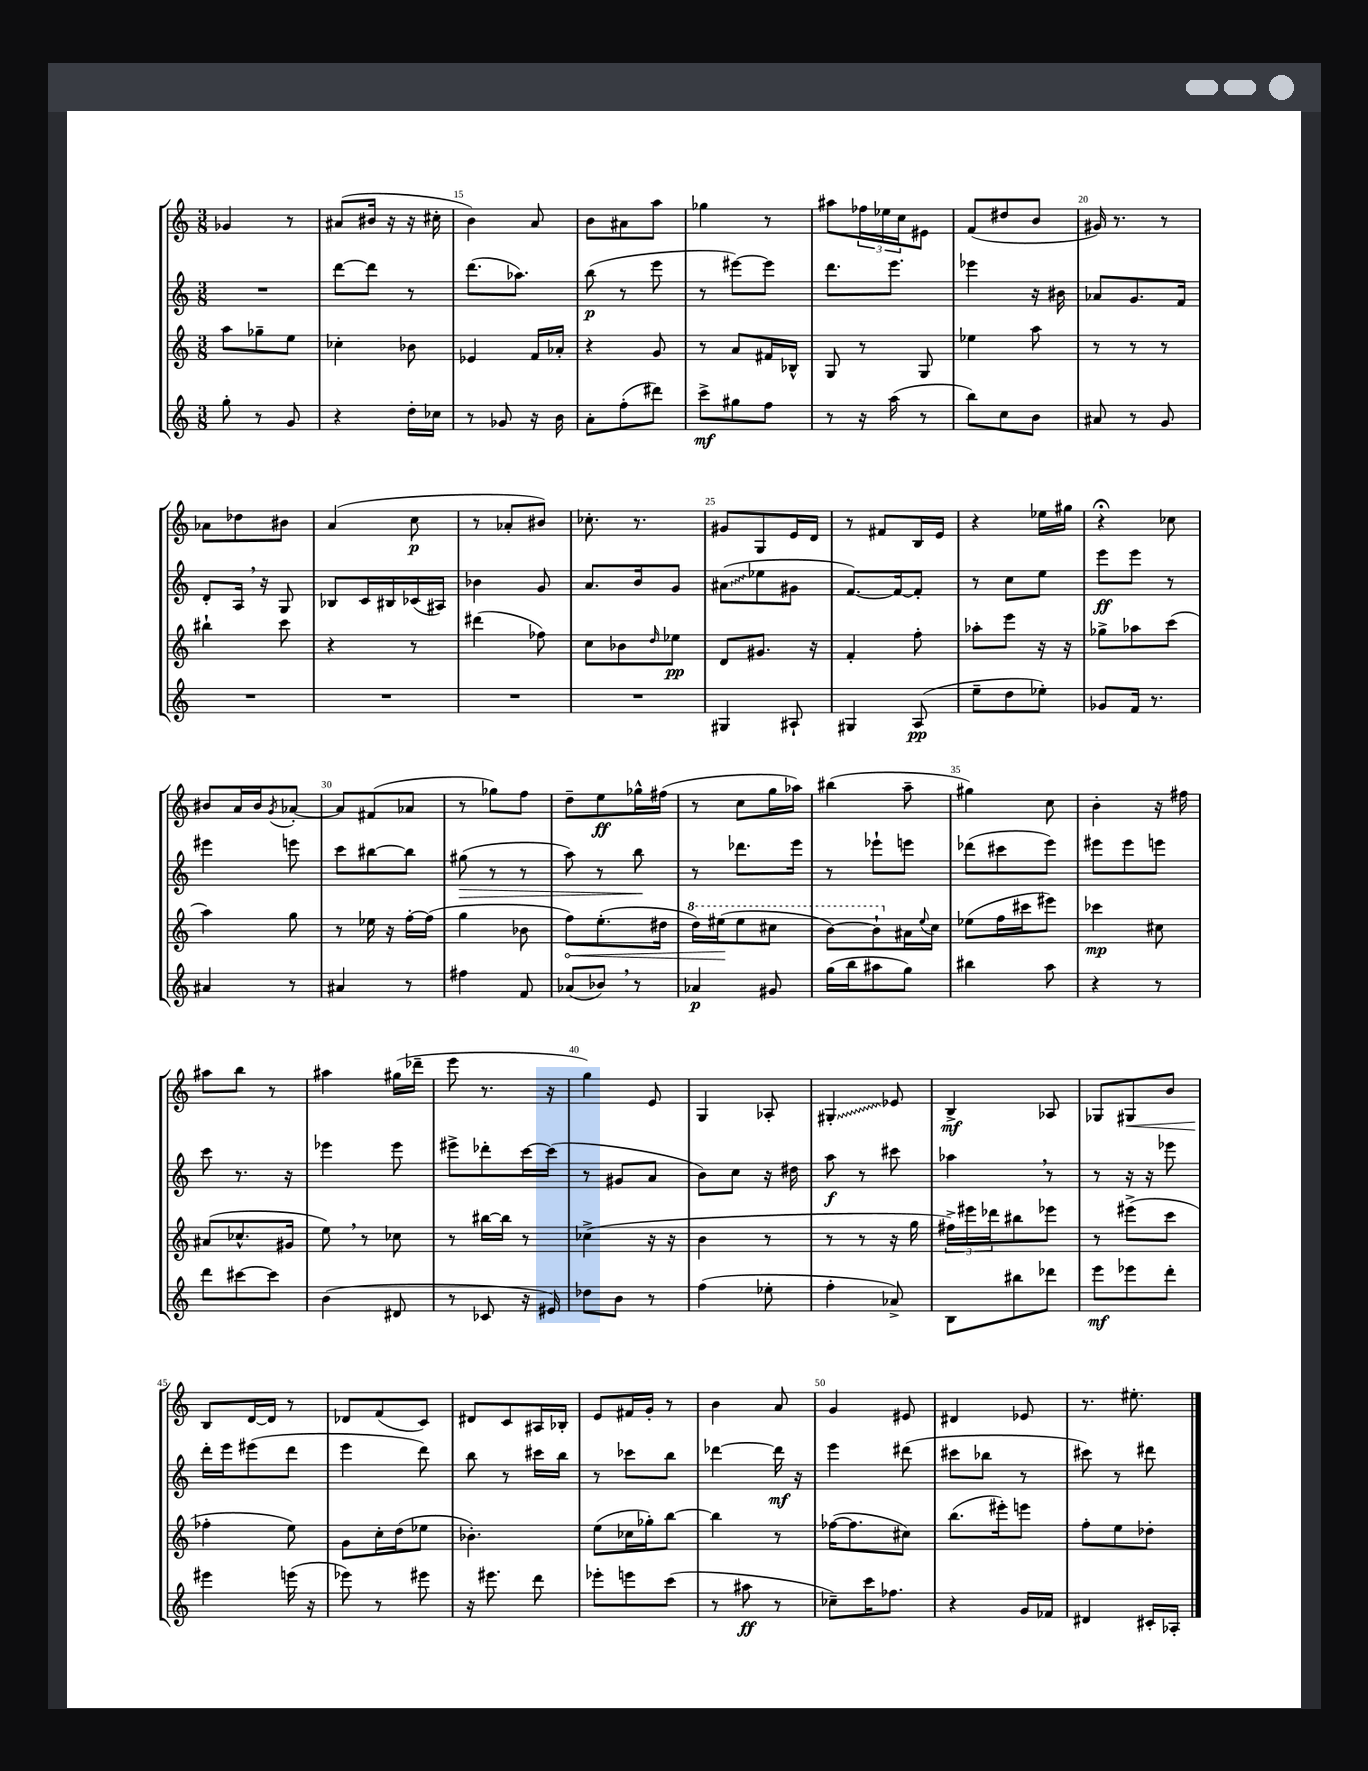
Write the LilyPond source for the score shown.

<<
\new StaffGroup <<
\new Staff = "s0" {
    \clef treble \key c \major \numericTimeSignature \time 3/8
    ges'4 r8 |
    ais'8( bis'16 r16 r16 cis''16-. |
    b'4) a'8 |
    b'8 ais'8 a''8 |
    ges''4 r8 |
    ais''8 \tuplet 3/2 { fes''16 ees''16 c''16 } eis'8 |
    f'8( dis''8 b'8 |
    gis'16) r8. r8 |
    aes'8 des''8 bis'8 |
    a'4( c''8\p |
    r8 aes'8-. bis'8) |
    ces''8.-. r8. |
    gis'8 g8 e'16 d'16 |
    r8 fis'8 b16 e'16 |
    r4 ees''16 gis''16 |
    r4\fermata ces''8 |
    bis'8 a'16 bis'16 \acciaccatura { g'8 } aes'8~-. |
    aes'8 fis'8( aes'8 |
    r8 ges''8) f''8 |
    d''8-- e''8\ff ges''16-^ fis''16( |
    r8 c''8 g''16 aes''16) |
    bis''4( a''8-- |
    gis''4) c''8 |
    b'4-. r16 fis''16 |
    ais''8 b''8 r8 |
    ais''4 gis''16( des'''16-- |
    e'''8 r8. r16 |
    g''4) e'8 |
    g4 aes8-. |
    \once \override Glissando.style = #'zigzag gis4-.\glissando ees'8 |
    b4->\mf aes8 |
    ges8 gis8\< b'8 |
    b8\! d'16~ d'16 r8 |
    des'8 f'8( c'8) |
    dis'8 c'8 ais16 bes16-. |
    e'8 fis'16 g'16-. r8 |
    b'4 a'8 |
    g'4 eis'8 |
    dis'4 ees'8 |
    r8. eis''8.-. \bar "|." |
}
\new Staff = "s1" {
    \clef treble \key c \major \numericTimeSignature \time 3/8
    R4. |
    d'''8~ d'''8 r8 |
    d'''8.( aes''8.) |
    b''8\p( r8 e'''8 |
    r8 eis'''8~) eis'''8 |
    d'''8. e'''8. |
    ees'''4 r16 bis'16 |
    aes'8 g'8. f'16 |
    d'8-. a16 \breathe r16 g8 |
    bes8 c'16 bis16 ces'16( ais16) |
    bes'4 g'8 |
    a'8. b'16 g'8 |
    \once \override Glissando.style = #'zigzag ais'8\glissando( ees''8 gis'8 |
    f'8.~) f'16~ f'8-. |
    r8 c''8 e''8 |
    e'''8\ff e'''8 r8 |
    eis'''4 e'''8 |
    c'''8 bis''8~ bis''8 |
    gis''8\>( r8 r8 |
    a''8) r8 b''8\! |
    r8 des'''8. e'''16 |
    r8 ees'''8-! e'''8 |
    des'''8( cis'''8 e'''8) |
    eis'''8 eis'''8 e'''8 |
    c'''8 r8. r16 |
    ees'''4 ees'''8 |
    eis'''8-> des'''8-. c'''16~ c'''16( |
    r8 gis'8 a'8 |
    b'8) c''8 r16 dis''16 |
    a''8\f r8 cis'''8 |
    aes''4 \breathe r8 |
    r8 r16 r16 ees'''8 |
    d'''16-. e'''16 eis'''8( d'''8 |
    e'''4 d'''8) |
    b''8 r8 cis'''16 b''16 |
    r8 ces'''8 b''8 |
    des'''4~ des'''16\mf r16 |
    e'''4 dis'''8( |
    cis'''8 bes''8 r8 |
    cis'''8) r8 dis'''8 \bar "|." |
}
\new Staff = "s2" {
    \clef treble \key c \major \numericTimeSignature \time 3/8
    a''8 ges''8-- e''8 |
    ces''4-. bes'8 |
    ees'4 f'16 aes'16-. |
    r4 g'8 |
    r8 a'8 fis'16 bes16-^ |
    g8 r8 g8 |
    ees''4 a''8 |
    r8 r8 r8 |
    bis''4-! c'''8 |
    r4 r8 |
    dis'''4( fes''8) |
    c''8 bes'8 \grace { d''16 } ees''8\pp |
    d'8 gis'8. r16 |
    f'4-. f''8-. |
    aes''8-. e'''8 r16 r16 |
    ges''8-> aes''8 c'''8( |
    a''4) g''8 |
    r8 ees''16 r16 f''16~-. f''16( |
    g''4 bes'8 |
    \once \override Hairpin.circled-tip = ##t f''8\<) e''8.-.( dis''16 |
    \ottava #1 d'''16) eis'''16\!( eis'''8 cis'''8 |
    b''8~) b''8-! \ottava #0 ais'16 \appoggiatura { e''8 } c''16 |
    ees''8( f''16 cis'''16 eis'''8) |
    ces'''4\mp cis''8 |
    ais'8( ces''8.-^ gis'16 |
    e''8) \breathe r8 ces''8 |
    r8 bis''16~ bis''16 r8 |
    ces''4->( r16 r16 |
    b'4 r8 |
    r8 r8 r16 g''16 |
    \tuplet 3/2 { fis''16->) eis'''16 des'''16 } bis''8 ees'''8 |
    r8 eis'''8->( c'''8 |
    fes''4-. e''8) |
    g'8 c''16-. d''16( ees''8 |
    bes'4.-.) |
    e''8( ces''16 ges''16-.) b''8~ |
    b''4 r8 |
    fes''16~( fes''8. cis''8) |
    b''8.( eis'''16-.) e'''8 |
    f''8-. e''8 des''8-. \bar "|." |
}
\new Staff = "s3" {
    \clef treble \key c \major \numericTimeSignature \time 3/8
    g''8-. r8 g'8 |
    r4 d''16-. ces''16 |
    r8 ges'8 r16 b'16 |
    a'8-. f''8-.( dis'''8) |
    c'''8->\mf gis''8 f''8 |
    r8 r16 a''16( r8 |
    b''8) c''8 b'8 |
    ais'8 r8 g'8 |
    R4. |
    R4. |
    R4. |
    R4. |
    gis4 ais8-! |
    gis4 a8\pp( |
    e''8-- d''8 ees''8-.) |
    ges'8 f'16 r8. |
    ais'4 r8 |
    ais'4 r8 |
    fis''4 f'8 |
    aes'8( bes'8) \breathe r8 |
    aes'4\p gis'8 |
    g''16( b''16 ais''8 g''8) |
    bis''4 a''8 |
    r4 r8 |
    d'''8 cis'''8~ cis'''8 |
    b'4( dis'8 |
    r8 ces'8 r16 eis'16) |
    des''8 b'8 r8 |
    f''4( ees''8-. |
    f''4-. aes'8->) |
    b8 bis''8 des'''8 |
    e'''8\mf ees'''8 d'''8-. |
    eis'''4 e'''16( r16 |
    ees'''8) r8 eis'''8 |
    r16 eis'''8. d'''8 |
    ees'''8-. e'''8 c'''8( |
    r8 ais''8\ff r8 |
    ces''8--) c'''16 fes''8. |
    r4 g'16 fes'16 |
    dis'4 cis'16-. aes16-. \bar "|." |
}
>>
>>
\layout { \context { \Score currentBarNumber = #13 \override BarNumber.break-visibility = ##(#f #t #t) barNumberVisibility = #(every-nth-bar-number-visible 5) } }
